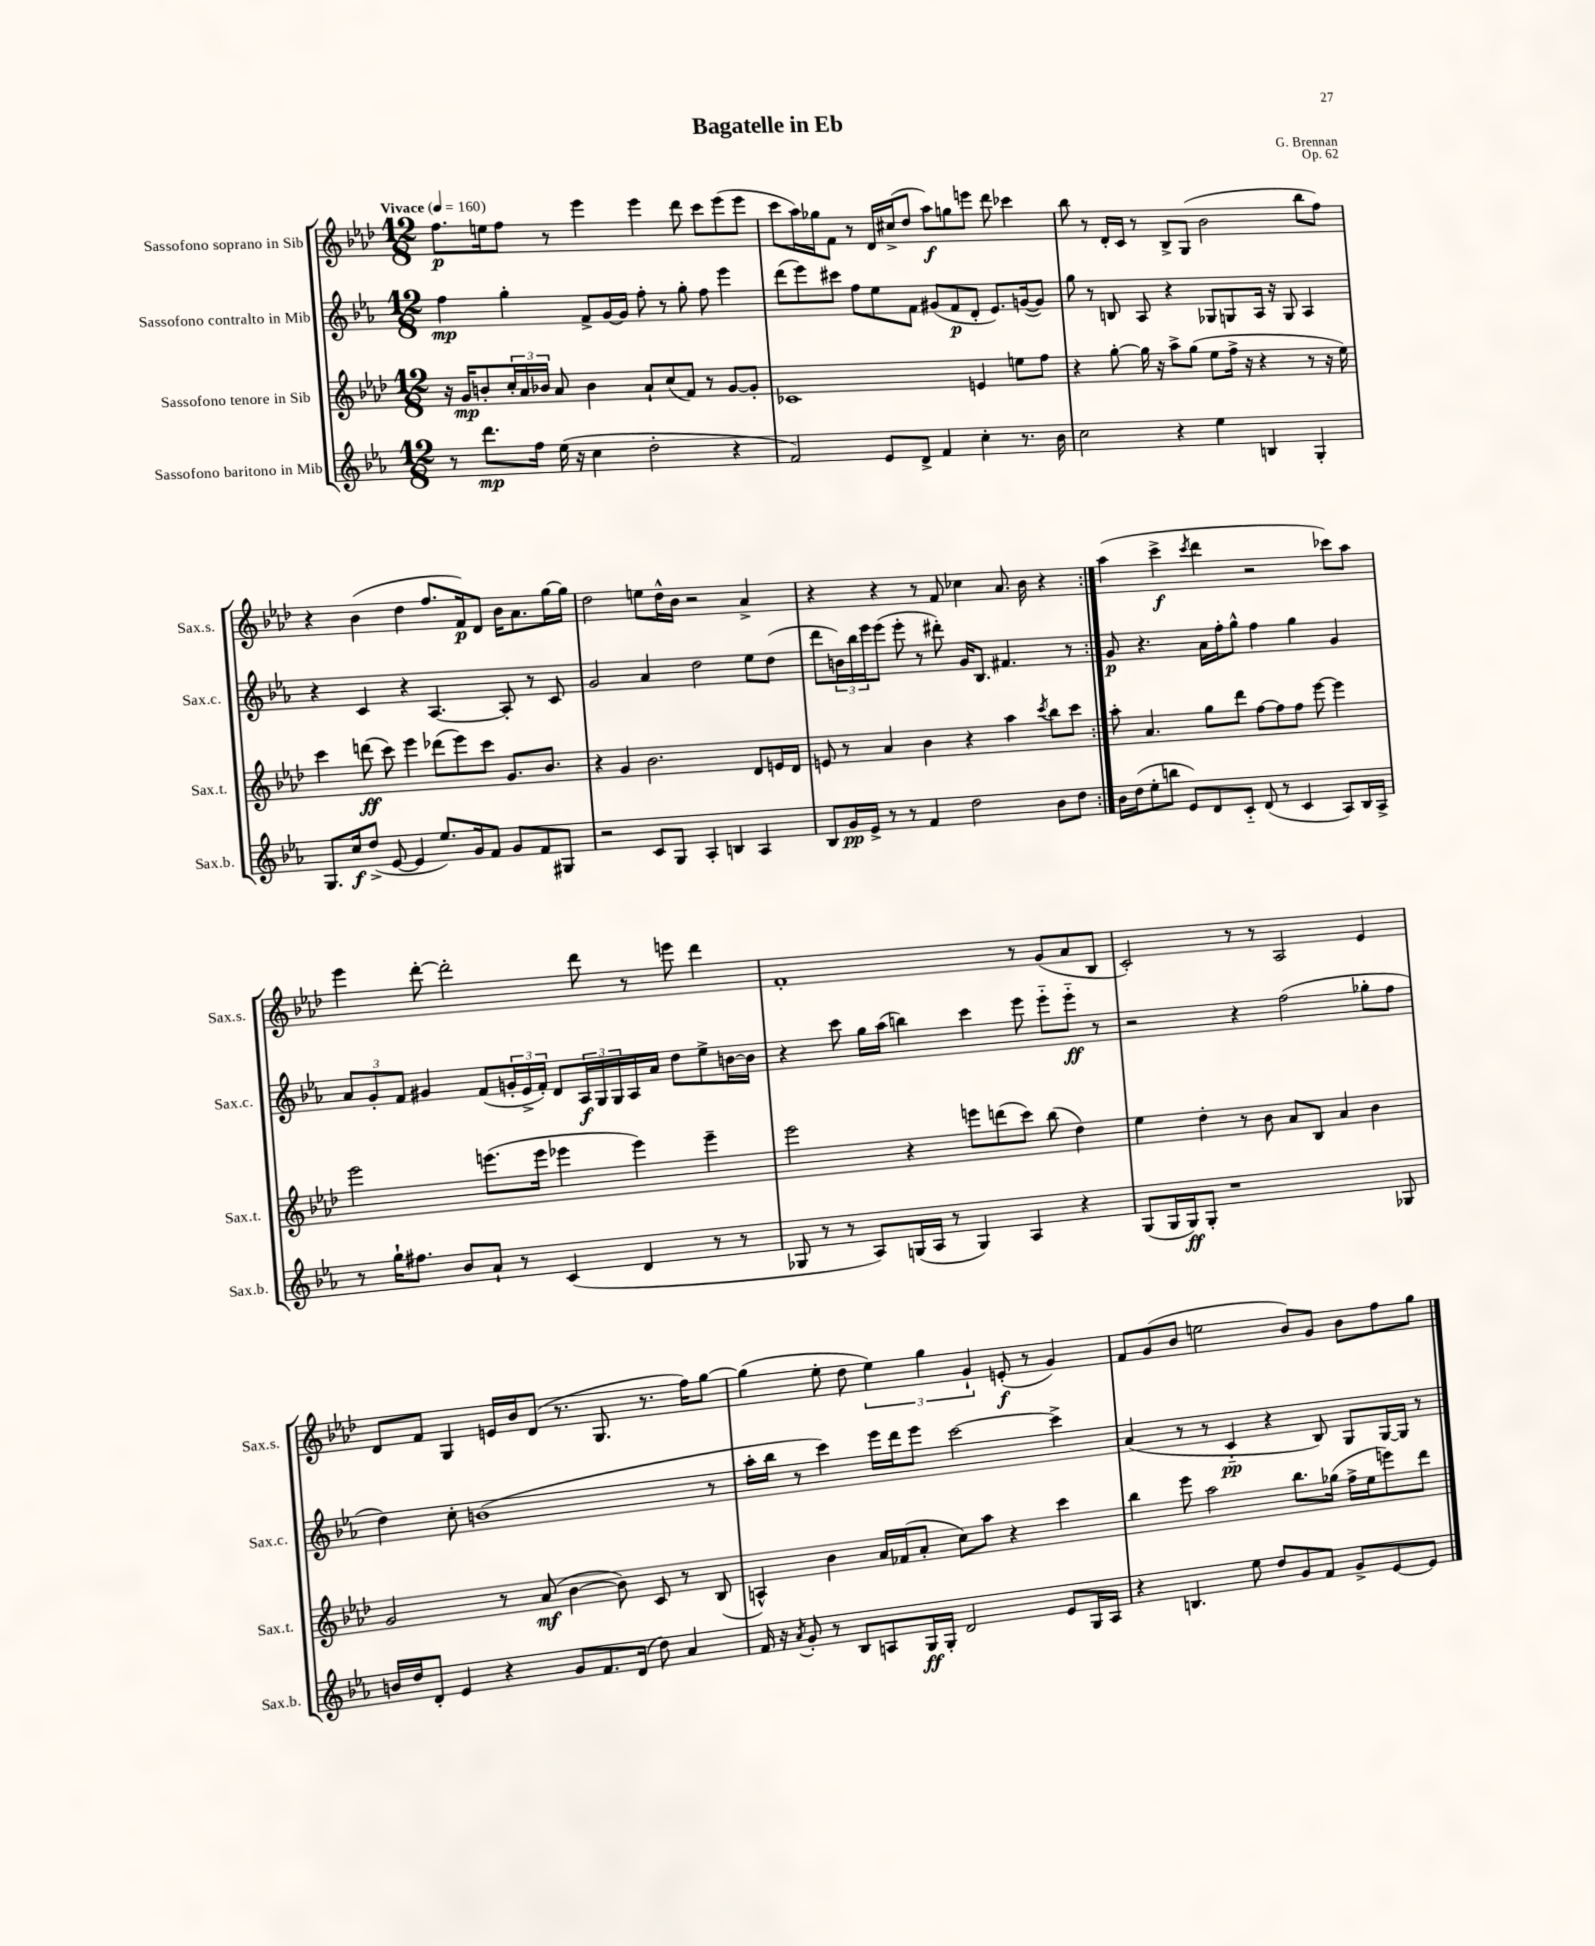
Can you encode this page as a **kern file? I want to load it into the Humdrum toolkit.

**kern	**kern	**kern	**kern
*staff4	*staff3	*staff2	*staff1
*clefG2	*clefG2	*clefG2	*clefG2
*k[b-e-a-]	*k[b-e-a-d-]	*k[b-e-a-]	*k[b-e-a-d-]
*M12/8	*M12/8	*M12/8	*M12/8
*MM160	*MM160	*MM160	*MM160
8r	16r	4ff\	8.ff\L
.	16g/LK	.	.
8.ddd\L	8b'/	.	.
.	.	.	16ee\k
.	24cc'/L	4gg'\	8ff\J
.	24a-/	.	.
16ff\Jk	.	.	.
.	24b-/JJ	.	.
(16ee-\	8a-/	.	8r
16r	.	.	.
4cc\	4b-\	8f^/L	4eee-\
.	.	[16g/L	.
.	.	16g/]JJ	.
2dd'\	8a-`/L	8ff'\	4eee-\
.	(8cc/	8r	.
.	8f/J)	8gg'\	8ddd-\
.	8r	8ff\	8ccc\L
4r	[8g/L	4eee-\	(8eee-\
.	8g'/]J	.	8eee-\J
=	=	=	=
2f/)	1c-	(8ddd\L	8ccc\L
.	.	8eee-\)	16aa-\L)
.	.	.	16gg-\J
.	.	8ccc#\J	8f\J
.	.	8ff\L	8r
8e-/L	.	8ee-\	16d-/LL
.	.	.	(16cc#^/J
8d^/J	.	8f\J	8dd-/J
4f/	.	(8g#/L	8aa-\L)
.	.	8f/	8gg\
4cc'\	4e/	8d'/J	8eee\J
.	.	8.e-/L)	8ddd-\
8.r	8ee\L	.	4ccc-\
.	.	([16g/k	.
.	8ff\J	8g/]J)	.
16b-\	.	.	.
=	=	=	=
2cc\	4r	8gg\	8bb-\
.	.	8r	8r
.	[8gg'\	8B/	16d-'/LL
.	.	.	16c/JJ
.	16gg\]	8A-/	8r
.	16r	.	.
4r	8aa-^\L	4r	8B-^/L
.	(8gg\J	.	(8G/J
4ee-\	8ee-\L	8G-/L	2b-\
.	16ff^\Jk	8G/	.
.	16r	.	.
4B/	4r	16A-/Jk	.
.	.	16r	.
.	.	8G/	.
4G'/	8r	4A-/	8bb-\L
.	16r	.	8ff\J)
.	16ee-\)	.	.
=	=	=	=
8.G/L	4ccc\	4r	4r
16cc/k	.	.	.
(8dd^/J	(8ddd\	4c/	(4b-\
[8e-/	8ccc\)	.	.
4e-/]	4eee-\	4r	4dd-\
8.ee-/L)	(8ddd-\L	[4.A-/	8.ff/L
.	8eee-\)	.	.
16g/k	.	.	16f/k)
8f/J	8ccc\J	.	8d-/J
8g/L	8.g/L	8A-'/]	16b-\LK
.	.	.	8.a-\
8f/	.	8r	.
.	8.b-/J	.	.
8G#/J	.	8c/	[16gg\L
.	.	.	16gg\]JJ
=	=	=	=
2r	4r	2g/	2dd-\
.	4g/	.	.
8c/L	2.b-\	4a-/	8ee\L
8G/J	.	.	16dd-^^\L
.	.	.	16b-\JJ
4A-'/	.	2dd\	2r
4B/	.	.	.
4A-/	8d-/L	8ee-\L	4a-^/
.	16e/L	(8dd\J	.
.	16d-/JJ	.	.
=	=	=	=
8B-/L	8e/	8ddd\L	4r
16g/L	8r	24b\L)	.
.	.	24bb-\	.
16e-^/JJ	.	.	.
.	.	24eee-\J	.
8r	4a-/	(8eee-\J	4r
8r	.	8eee-'\	.
4f/	4b-\	8r	8r
.	.	8ddd#'\)	8f/
2dd\	4r	16g/LK	4cc-\
.	.	8.B-/J	.
.	4aa-\	4.f#/	8.a-/
.	.	.	16b-\
.	8qccc/	.	.
8b-\L	8bb-\L	.	4r
8dd\J	8ccc\J	8r	.
=:|!	=:|!	=:|!	=:|!
16b-\LL	8aa-'\	8g/	(4aa-\
(16dd\J	.	.	.
8ee-'\	4.a-/	4.r	.
8bb\J	.	.	4ccc^\
8e-/L)	.	.	.
.	.	.	8qccc/
8d/	8gg\L	16a-\LL	4ddd-\
.	.	16ff'\J	.
8c'~/J	8ddd-\J	8gg^^\J	.
(8d/	[8ff\L	4ff\	2r
8r	8ff\]	.	.
4c/	8ff\J	4gg\	.
.	[8eee-\	.	.
8A-/L)	4eee-\]	4g/	8ccc-\L)
16B-/L	.	.	8aa-\J
16A-^/JJ	.	.	.
=	=	=	=
8r	2eee-\	12a-/L	4eee-\
.	.	12g'/	.
16gg`\LK	.	.	.
.	.	12f/J	.
8.ff#\J	.	.	.
.	.	4g#/	[8ddd-'\
8b-/L	.	.	2ddd-'\]
8a-`/J	(8.eee\L	(8f/L	.
8r	.	24g'/L	.
.	.	24e-^/	.
.	16eee\Jk	.	.
.	.	24f'/JJ)	.
(4c/	4eee-\	8d/L	.
.	.	24A-/L	8ddd-\
.	.	24G/	.
.	.	24G/	.
4d/	4eee-\)	16A-/	8r
.	.	16a-/JJ	.
.	.	8dd\L	8eee\
8r	4eee-~\	8ee-^\	4ddd-\
8r	.	[16b\L	.
.	.	16b\]JJ	.
=	=	=	=
8G-/	2eee-\	4r	1f'
8r	.	.	.
8r	.	8ccc\	.
8A-/L)	.	16gg\LL	.
.	.	(16aa-\JJ	.
(16G/L	4r	4bb\)	.
16A-/JJ	.	.	.
8r	.	.	.
4G/)	8eee\L	4ccc\	.
.	(8ddd\	.	.
4A-/	8ccc\J)	8eee-\	8r
.	(8bb-\	8eee-'~\L	(8g/L
4r	4dd-\)	8eee-'~\J	8a-/
.	.	8r	8B-/J
=	=	=	=
(8G/L	4ee-\	2r	2c'/)
16G/L	.	.	.
16G/J)	.	.	.
8G'/J	4dd-'\	.	.
1r	.	.	.
.	8r	4r	8r
.	8b-\	.	8r
.	8a-/L	(2ff\	2A-/
.	8B-/J	.	.
.	4a-/	.	.
.	4b-\	8gg-'\L	4e-/
8G-/	.	8ff\J	.
=	=	=	=
16b/LL	2g/	4dd\)	8d-/L
16dd/J	.	.	.
8d'/J	.	.	8f/J
4e-/	.	8cc'\	4G/
.	.	(1b	.
4r	8r	.	16e/LL
.	.	.	16b-/J
.	(8a-/	.	(8d-/J
8g/L	[4b-\	.	8.r
8.f/	.	.	.
.	.	.	8.G/
.	8b-\])	.	.
(16d/Jk	.	.	.
8dd\)	8c/	.	8.r
4a-/	8r	.	.
.	.	.	16ff\LK)
.	(8B-/	8r	[8gg\J
=	=	=	=
16f/	4A^^/)	16aa-'\LL	(4gg\]
16r	.	16bb-\JJ	.
8qa-/	.	.	.
8g'/	.	8r	.
8r	4b-\	4ccc\)	8ee-'\
8B-/L	.	.	8dd-\
8A/	16a-/LL	16eee-\LL	6ee-\)
.	(16f-/J	16ddd\J	.
16G/L	8a-'/J	8eee-\J	.
.	.	.	6gg\
16G'/JJ	.	.	.
2d/	8cc\L)	[2ccc\	.
.	.	.	6g`/
.	8aa-\J	.	.
.	4r	.	(8e'/
.	.	.	8r
8e-/L	4ccc\	4ccc^\]	4g/)
16G/L	.	.	.
16A/JJ	.	.	.
=	=	=	=
4r	4bb-\	(4a-/	8f/L
.	.	.	(8g/
4.B/	8eee-\	8r	8b-/J
.	2aa-\	8r	2ee\
.	.	4c'~/	.
8ee-\	.	.	.
8dd/L	.	4r	.
8g/	8.bb-\L	.	8b-/L)
8f/J	.	8B-/)	8g/J
.	(16gg-\Jk	.	.
8g^/L	16ff^\LL	8G/L	8b-\L
.	16ee-\J	.	.
[8e-/	8eee\)	[16G/L	8ff\
.	.	16G/]JJ	.
8e-/]J	8ddd-\J	8r	8gg\J
==	==	==	==
*-	*-	*-	*-
